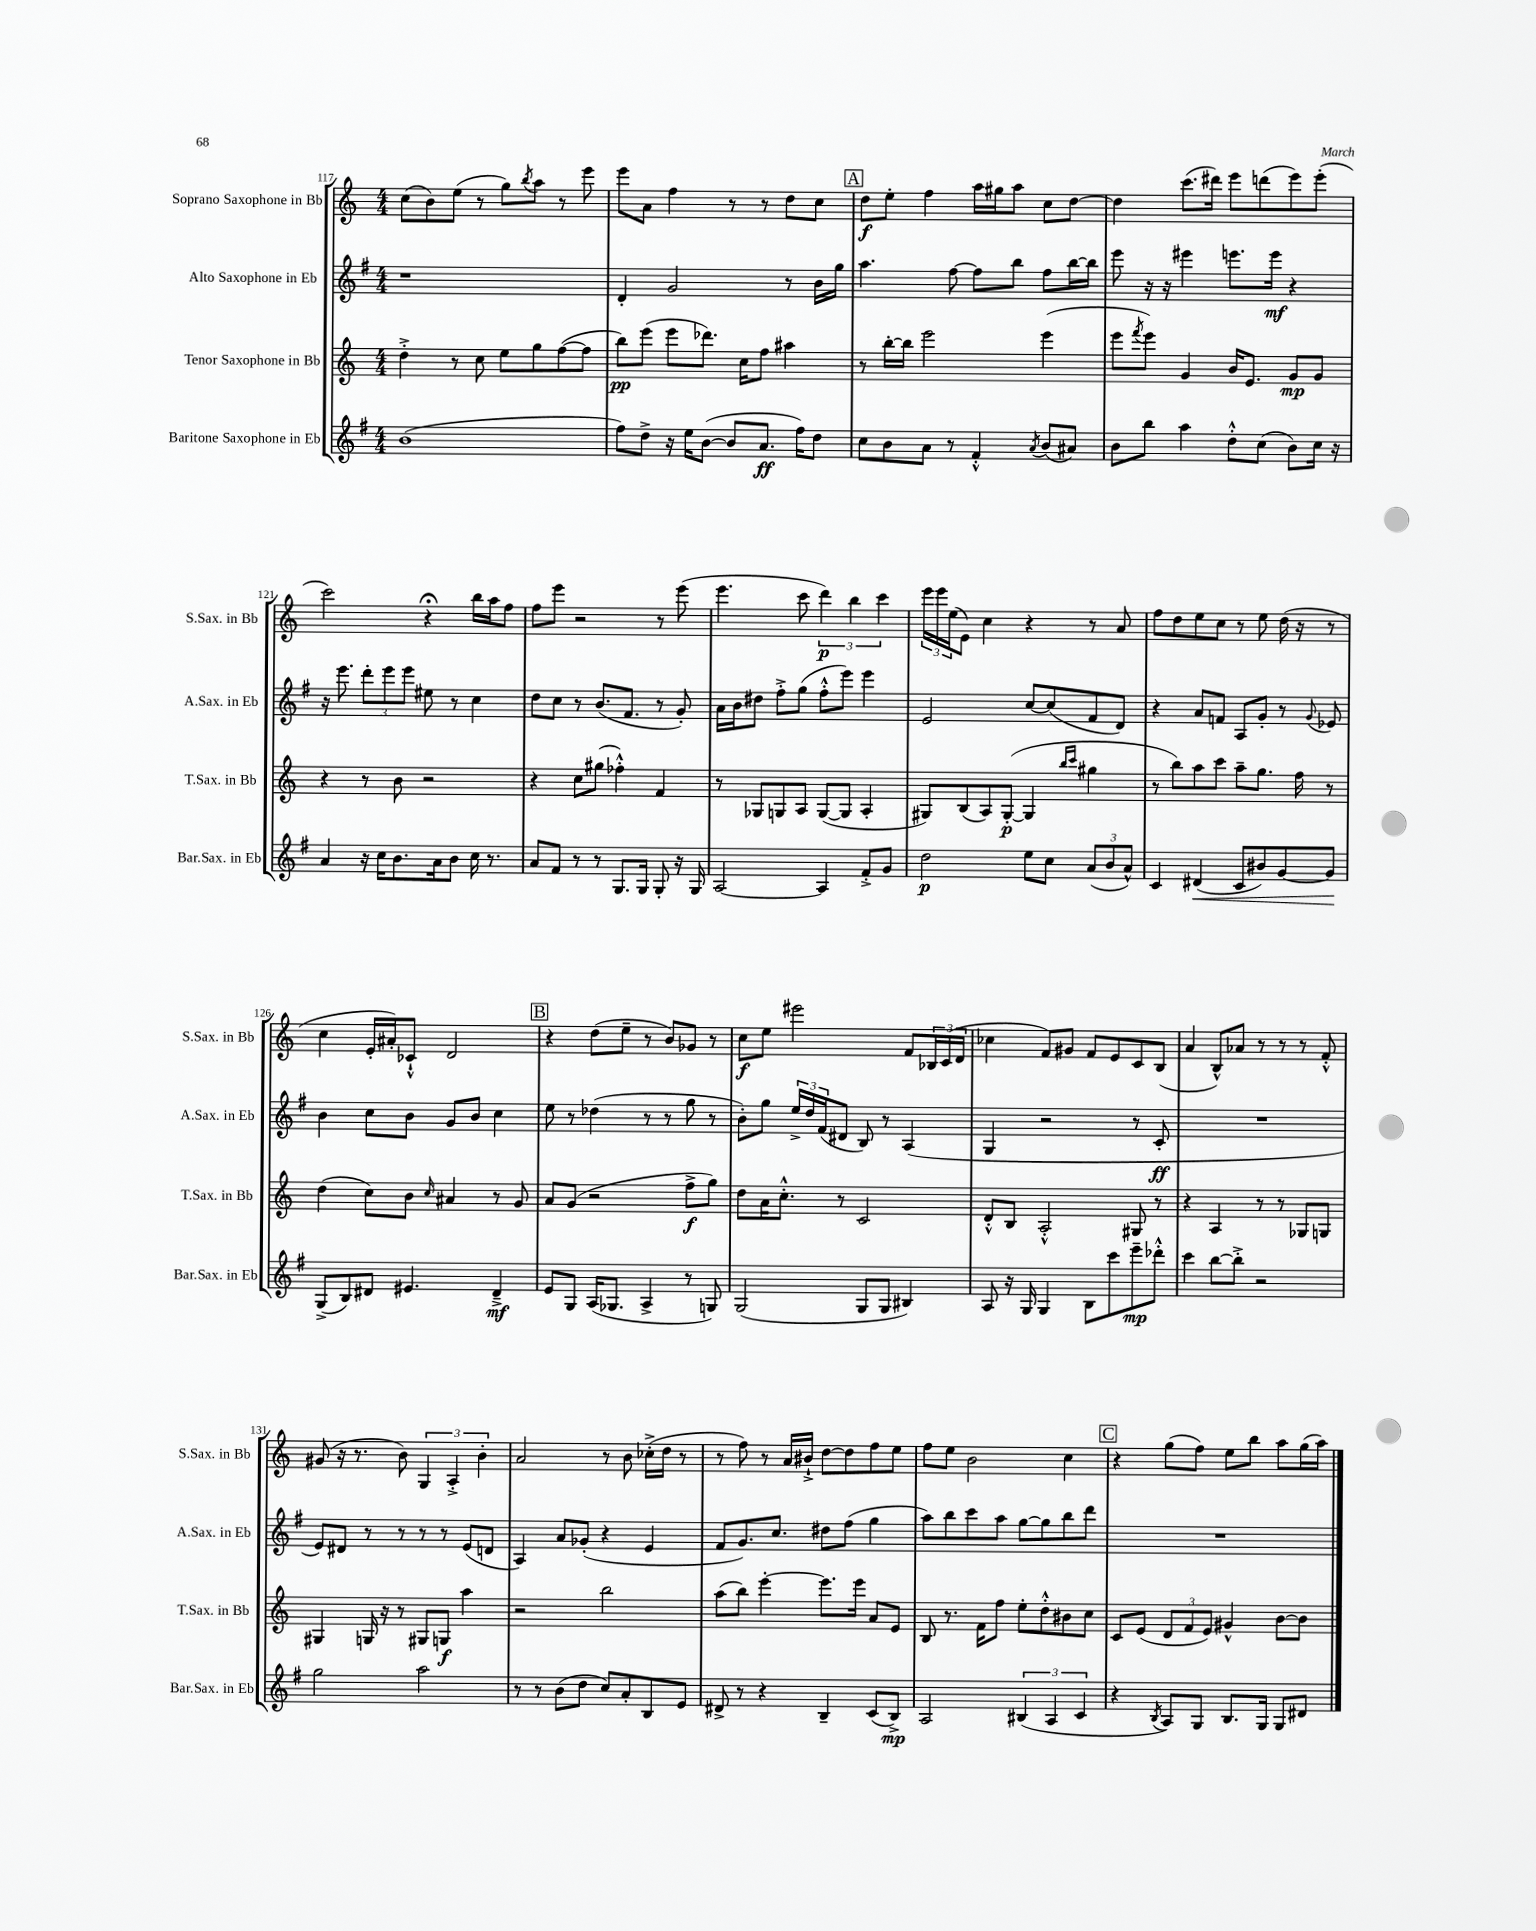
<<
\new StaffGroup <<
\new Staff = "s0" \with { instrumentName = "Soprano Saxophone in Bb" shortInstrumentName = "S.Sax. in Bb" } {
    \clef treble \key c \major \numericTimeSignature \time 4/4
    c''8( b'8) e''8( r8 g''8) \acciaccatura { b''8 } a''8 r8 e'''8 |
    e'''8 a'8 f''4 r8 r8 d''8 c''8 |
    \mark \markup { \box "A" } d''8\f e''8-. f''4 a''16 gis''16 a''8 c''8 d''8~ |
    d''4 c'''8.( dis'''16) e'''8 d'''8( e'''8) e'''8-.( |
    c'''2) r4\fermata b''16 a''16 f''8 |
    f''8 e'''8 r2 r8 e'''8( |
    e'''4. c'''8 \tuplet 3/2 { d'''4\p) b''4 c'''4 } |
    \tuplet 3/2 { e'''16 e'''16 e''16( } e'8) c''4 r4 r8 a'8 |
    f''8 d''8 e''8 c''8 r8 e''8 d''16( r16 r8 |
    c''4 e'16-. ais'16-.) ces'8-!-^ d'2 |
    \mark \markup { \box "B" } r4 d''8( e''8-- r8 b'8) ges'8 r8 |
    c''8\f e''8 eis'''2 f'8 \tuplet 3/2 { bes16 c'16( d'16 } |
    ces''4 f'8) gis'8 f'8 e'8 c'8 b8( |
    a'4 b8-^) aes'8 r8 r8 r8 f'8-.-^ |
    gis'8( r16 r8. b'8) \tuplet 3/2 { g4 a4-.-> b'4-. } |
    a'2 r8 b'8 ces''16-.->( d''16 r8 |
    r8 f''8) r8 a'16 bis'16-!-> d''8~ d''8 f''8 e''8 |
    f''8 e''8 b'2 c''4 |
    \mark \markup { \box "C" } r4 g''8( f''8) e''8 b''8 a''8 g''16( a''16) \bar "|." |
}
\new Staff = "s1" \with { instrumentName = "Alto Saxophone in Eb" shortInstrumentName = "A.Sax. in Eb" } {
    \clef treble \key g \major \numericTimeSignature \time 4/4
    r1 |
    d'4-. g'2 r8 b'16 g''16 |
    \mark \markup { \box "A" } a''4. fis''8~ fis''8 b''8 fis''8 b''16~ b''16 |
    e'''8 r16 r16 eis'''4 e'''8. e'''16\mf r4 |
    r16 e'''8. \tuplet 3/2 { d'''8-. e'''8 e'''8 } eis''8 r8 c''4 |
    d''8 c''8 r8 b'8.( fis'8. r8 g'8-.) |
    a'16 b'16 dis''8 fis''8-.-> g''8( fis''8-.-^ e'''8) e'''4 |
    e'2 c''8~ c''8( fis'8 d'8) |
    r4 a'8 f'8 a8 g'8-. r8 \appoggiatura { g'8 } ees'8 |
    b'4 c''8 b'8 g'8 b'8 c''4 |
    \mark \markup { \box "B" } e''8 r8 des''4( r8 r8 g''8 r8 |
    b'8-.) g''8 \tuplet 3/2 { e''16-> d''16 fis'16( } dis'8 b8) r8 a4( |
    g4 r2 r8 c'8-.\ff |
    R1 |
    e'8) dis'8 r8 r8 r8 r8 e'8( d'8 |
    a4) a'8 ges'8-.( r4 e'4 |
    fis'8 g'8.) c''8. dis''8 fis''8( g''4 |
    a''8) b''8 c'''8 a''8 g''8~ g''8 b''8 d'''8 |
    \mark \markup { \box "C" } R1 \bar "|." |
}
\new Staff = "s2" \with { instrumentName = "Tenor Saxophone in Bb" shortInstrumentName = "T.Sax. in Bb" } {
    \clef treble \key c \major \numericTimeSignature \time 4/4
    d''4-.-> r8 c''8 e''8 g''8 f''8~( f''8 |
    b''8\pp) e'''8( e'''8 des'''8.) c''16 f''8 ais''4 |
    \mark \markup { \box "A" } r8 b''16~-. b''16 e'''2 e'''4( |
    e'''8 \acciaccatura { f'''8 } e'''8) g'4 b'16 e'8. g'8\mp g'8 |
    r4 r8 b'8 r2 |
    r4 c''8 gis''8( fes''4-.-^) f'4 |
    r8 ges8 g8 a8 g8~( g8 a4-. |
    gis8) b8( a8) gis8~-.\p( gis4 \grace { b''16 c'''16 } gis''4 |
    r8 b''8) a''8 c'''8 a''8-- g''8. f''16 r8 |
    d''4( c''8) b'8 \grace { c''16 } ais'4 r8 g'8 |
    \mark \markup { \box "B" } a'8 g'8( r2 f''8->\f g''8) |
    d''8 a'16 c''8.-.-^ r8 c'2 |
    d'8-.-^ b8 a2-.-^ gis8 r8 |
    r4 a4 r8 r8 ges8 g8 |
    gis4 g16 r16 r8 gis8 g8\f a''4 |
    r2 b''2 |
    a''8( b''8) e'''4~-. e'''8. e'''16 a'8 e'8 |
    b8 r8. f'16 f''8 e''8-. d''8-.-^ bis'8 c''8 |
    \mark \markup { \box "C" } c'8 e'8( \tuplet 3/2 { d'8 f'8 e'8) } gis'4-^ b'8~ b'8 \bar "|." |
}
\new Staff = "s3" \with { instrumentName = "Baritone Saxophone in Eb" shortInstrumentName = "Bar.Sax. in Eb" } {
    \clef treble \key g \major \numericTimeSignature \time 4/4
    b'1( |
    fis''8) d''8-> r16 e''16 b'8~( b'8 a'8.\ff fis''16) d''8 |
    \mark \markup { \box "A" } c''8 b'8 a'8 r8 fis'4-.-^ \acciaccatura { a'8 } b'8( ais'8) |
    b'8 b''8 a''4 d''8-.-^ c''8( b'8) c''16 r16 |
    a'4 r16 c''16 b'8. a'16 b'8 c''16 r8. |
    a'8 fis'8 r8 r8 g8. g16 g8-. r16 g16 |
    a2~ a4 fis'8-.-> g'8 |
    d''2\p e''8 c''8 \tuplet 3/2 { a'8( b'8 a'8-^) } |
    c'4 dis'4\<( c'8 bis'8) g'8~ g'8\! |
    g8->( b8) dis'8 eis'4. dis'4--->\mf |
    \mark \markup { \box "B" } e'8 g8 a16( ges8. a4-> r8 g8) |
    g2( g8 g8 bis4) |
    a8 r16 g16 g4 b8 c'''8 e'''8--\mp des'''8-.-^ |
    c'''4 b''8~ b''8-.-> r2 |
    g''2 a''2 |
    r8 r8 b'8( d''8 c''8) a'8-. b8 e'8 |
    dis'8-> r8 r4 b4-- c'8( b8->\mp) |
    a2 \tuplet 3/2 { bis4( a4 c'4 } |
    \mark \markup { \box "C" } r4 \acciaccatura { b8 } a8) g8 b8. g16 g8 dis'8 \bar "|." |
}
>>
>>
\layout { \context { \Score currentBarNumber = #117 } }
